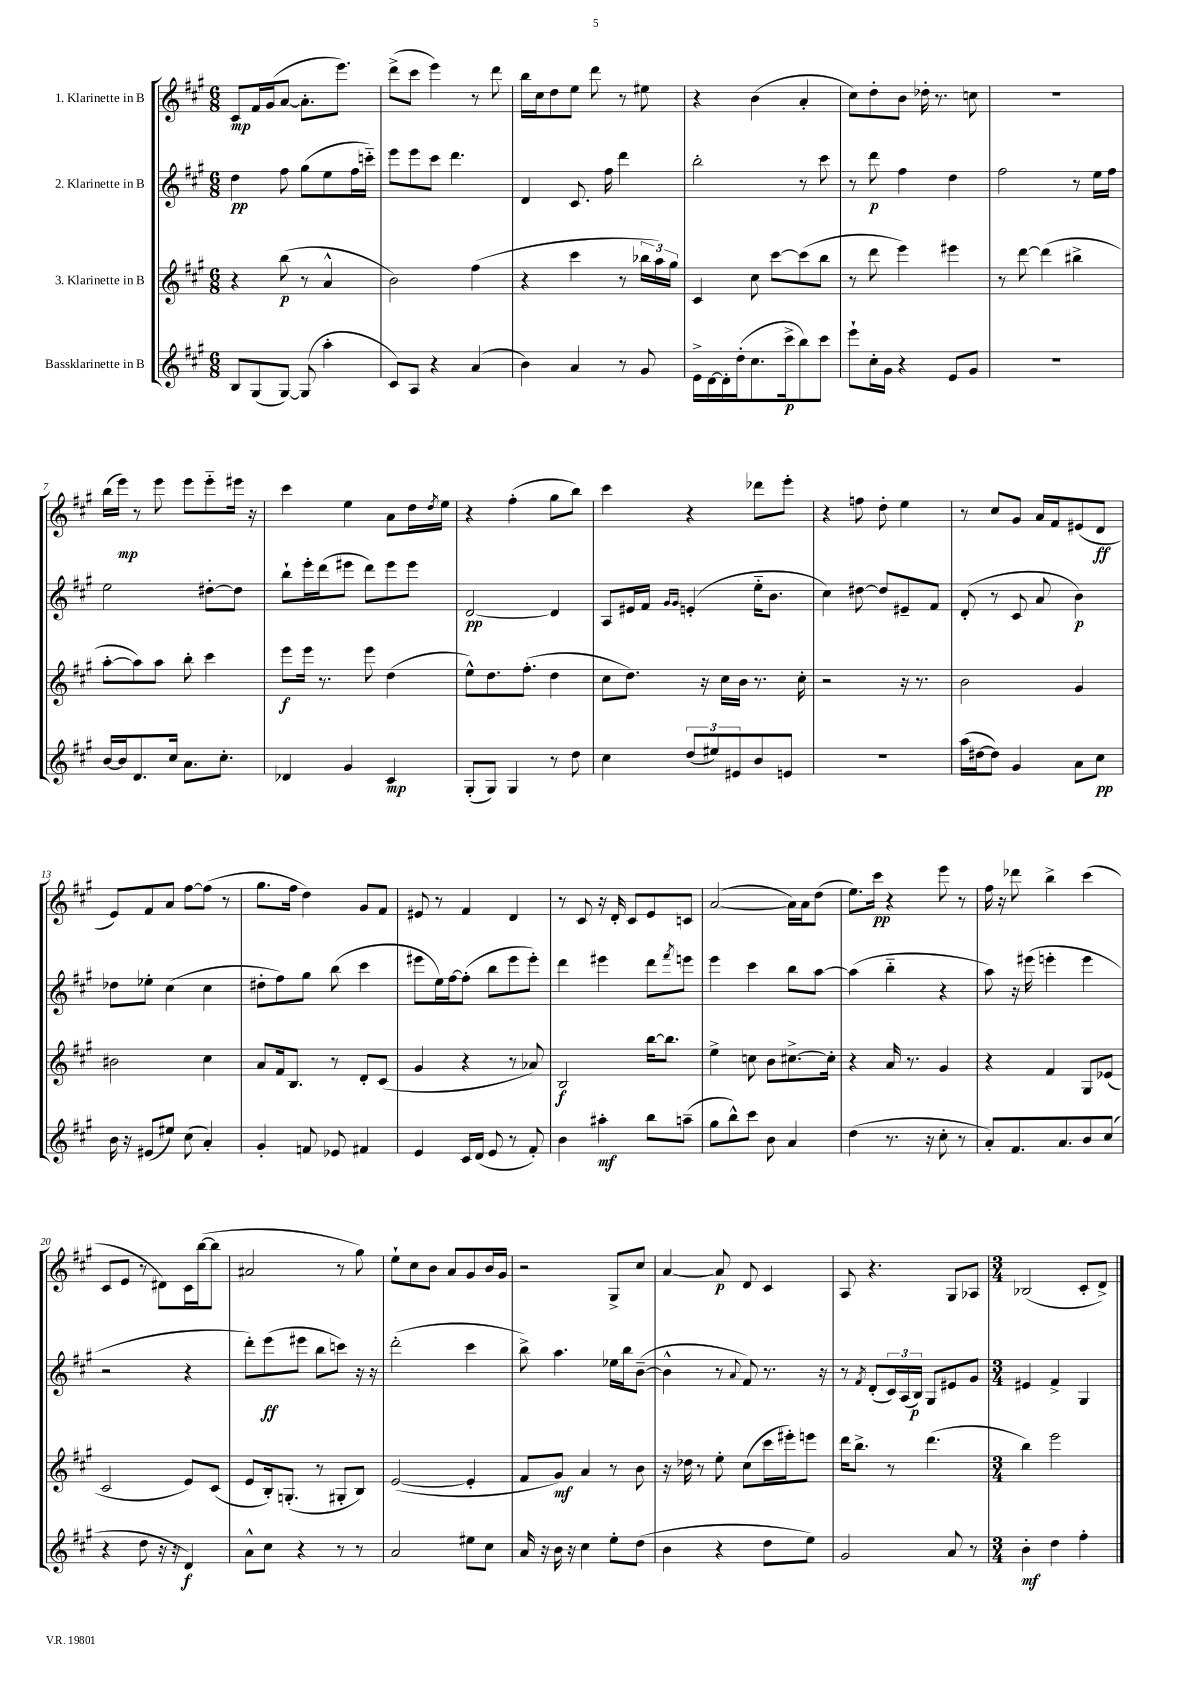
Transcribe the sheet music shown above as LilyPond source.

<<
\new StaffGroup <<
\new Staff = "s0" \with { instrumentName = "1. Klarinette in B" } {
    \clef treble \key a \major \numericTimeSignature \time 6/8
    cis'8\mp fis'16 gis'16( a'8~ a'8.-. e'''8.) |
    d'''8->( cis'''8 e'''4) r8 d'''8 |
    b''16 cis''16 d''8 e''8 d'''8 r8 eis''8 |
    r4 b'4( a'4-. |
    cis''8) d''8-. b'8 des''16-. r8. c''8 |
    R2. |
    b''16( e'''16\mp) r8 e'''8 e'''8 e'''8-_ eis'''16 r16 |
    cis'''4 e''4 a'8 d''16 \acciaccatura { d''8 } e''16 |
    r4 fis''4-.( gis''8 b''8) |
    cis'''4 r4 des'''8 e'''8-. |
    r4 f''8 d''8-. e''4 |
    r8 cis''8 gis'8 a'16 fis'16 eis'8( d'8\ff |
    e'8) fis'8 a'8 fis''8~ fis''8( r8 |
    gis''8. fis''16 d''4) gis'8 fis'8 |
    eis'8 r8 fis'4 d'4 |
    r8 cis'8 r16 d'16-. cis'8 e'8 c'8 |
    a'2~( a'16) a'16 d''8( |
    e''8.) cis'''16\pp r4 e'''8 r8 |
    fis''16 r16 des'''8 b''4-> cis'''4( |
    cis'8 e'8 r8 dis'8) cis'16 b''16~( b''8 |
    ais'2 r8 gis''8) |
    e''8-! cis''8 b'8 a'8 gis'8 b'16 gis'16 |
    r2 gis8-> cis''8 |
    a'4~ a'8\p d'8 cis'4 |
    a8 r4. gis8 aes8 |
    \numericTimeSignature \time 3/4 bes2( cis'8-. d'8->) \bar "|." |
}
\new Staff = "s1" \with { instrumentName = "2. Klarinette in B" } {
    \clef treble \key a \major \numericTimeSignature \time 6/8
    d''4\pp fis''8 gis''8( e''8 fis''16 c'''16-_) |
    e'''8 e'''8 cis'''8 d'''4. |
    d'4 cis'8. fis''16 d'''4 |
    b''2-. r8 cis'''8 |
    r8 d'''8\p fis''4 d''4 |
    fis''2 r8 e''16 fis''16 |
    e''2 dis''8~-. dis''8 |
    b''8-! e'''16-. d'''16( eis'''8 d'''8) eis'''8 eis'''8 |
    d'2~\pp d'4 |
    a8 eis'16 fis'16 \grace { gis'16 gis'16 } e'4-.( e''16-_ b'8. |
    cis''4) dis''8~ dis''8 eis'8-- fis'8 |
    d'8-.( r8 cis'8 a'8 b'4\p) |
    des''8 ees''8-. cis''4( cis''4 |
    dis''8-. fis''8) gis''8 b''8( cis'''4 |
    eis'''8 e''16) fis''16~ fis''8-.( b''8 eis'''8 eis'''8-.) |
    d'''4 eis'''4 d'''8 \acciaccatura { fis'''8 } e'''8 |
    e'''4 cis'''4 b''8 a''8~ |
    a''4( b''4-_ r4 |
    a''8) r16 eis'''16( e'''4-. e'''4 |
    r2 r4 |
    d'''8-.) e'''8\ff( eis'''8 b''8 c'''8) r16 r16 |
    d'''2-.( cis'''4 |
    b''8->) a''4. ees''16 b''16 b'8~--( |
    b'4-^ r8 \appoggiatura { a'8 } fis'8) r8. r16 |
    r8 \acciaccatura { fis'8 } d'8-.( \tuplet 3/2 { cis'16) a16( b16\p) } gis8 eis'8 gis'8 |
    \numericTimeSignature \time 3/4 eis'4 fis'4-> gis4 \bar "|." |
}
\new Staff = "s2" \with { instrumentName = "3. Klarinette in B" } {
    \clef treble \key a \major \numericTimeSignature \time 6/8
    r4 b''8\p( r8 a'4-^ |
    b'2) fis''4( |
    r4 cis'''4 r8 \tuplet 3/2 { bes''16 a''16) gis''16 } |
    cis'4 cis''8 cis'''8~ cis'''8( b''8 |
    r8 d'''8 e'''4) eis'''4 |
    r8 d'''8~ d'''4( bis''4-> |
    a''8~-. a''8) a''8 b''8-. cis'''4 |
    e'''8\f e'''16 r8. e'''8 d''4( |
    e''8-^) d''8. fis''8.-.( d''4 |
    cis''8 d''8.) r16 cis''16 b'16 r8. cis''16-. |
    r2 r16 r8. |
    b'2 gis'4 |
    bis'2 cis''4 |
    a'8 fis'16 b8. r8 d'8-. cis'8( |
    gis'4 r4 r8 aes'8) |
    b2\f b''16~ b''8. |
    e''4-> c''8 b'8 cis''8.~-> cis''16-. |
    r4 a'16 r8. gis'4 |
    r4 fis'4 gis8 ees'8( |
    cis'2 e'8) cis'8( |
    e'8 b16-.) g8.-.( r8 gis8-. b8) |
    e'2~( e'4-. |
    fis'8 gis'8\mf) a'4 r8 b'8 |
    r16 des''16 r8 e''8-. cis''8( cis'''16 eis'''16-.) e'''8 |
    d'''16 b''8.-> r8 d'''4.( |
    \numericTimeSignature \time 3/4 b''4) e'''2 \bar "|." |
}
\new Staff = "s3" \with { instrumentName = "Bassklarinette in B" } {
    \clef treble \key a \major \numericTimeSignature \time 6/8
    b8 gis8( gis8~) gis8( a''4-. |
    cis'8) a8 r4 a'4( |
    b'4) a'4 r8 gis'8 |
    e'16-> d'16~ d'16-. d''16-.( cis''8. cis'''16->\p b''8) cis'''8 |
    e'''8-! cis''16-. gis'16 r4 e'8 gis'8 |
    R2. |
    b'16~ b'16 d'8. cis''16 a'8. cis''8.-. |
    des'4 gis'4 cis'4\mp |
    gis8-.( gis8) gis4 r8 d''8 |
    cis''4 \tuplet 3/2 { d''8( eis''8) eis'8 } b'8 e'8 |
    R2. |
    a''16( dis''16~ dis''8) gis'4 a'8 cis''8\pp |
    b'16 r16 eis'8( eis''8) cis''8( a'4-.) |
    gis'4-. f'8 ees'8 fis'4 |
    e'4 cis'16 d'16( e'8 r8 fis'8-.) |
    b'4 ais''4-.\mf b''8 a''8--( |
    gis''8 b''8-^) cis'''8 b'8 a'4 |
    d''4( r8. r16 cis''8-. r8 |
    a'8-.) fis'8. a'8. b'8 cis''8( |
    r4 d''8 r16 r16 d'4\f) |
    a'8-^ cis''8 r4 r8 r8 |
    a'2 eis''8 cis''8 |
    a'16 r16 b'16 r16 cis''4 e''8-. d''8( |
    b'4 r4 d''8 e''8) |
    gis'2 a'8 r8 |
    \numericTimeSignature \time 3/4 b'4-.\mf d''4 fis''4-. \bar "|." |
}
>>
>>
